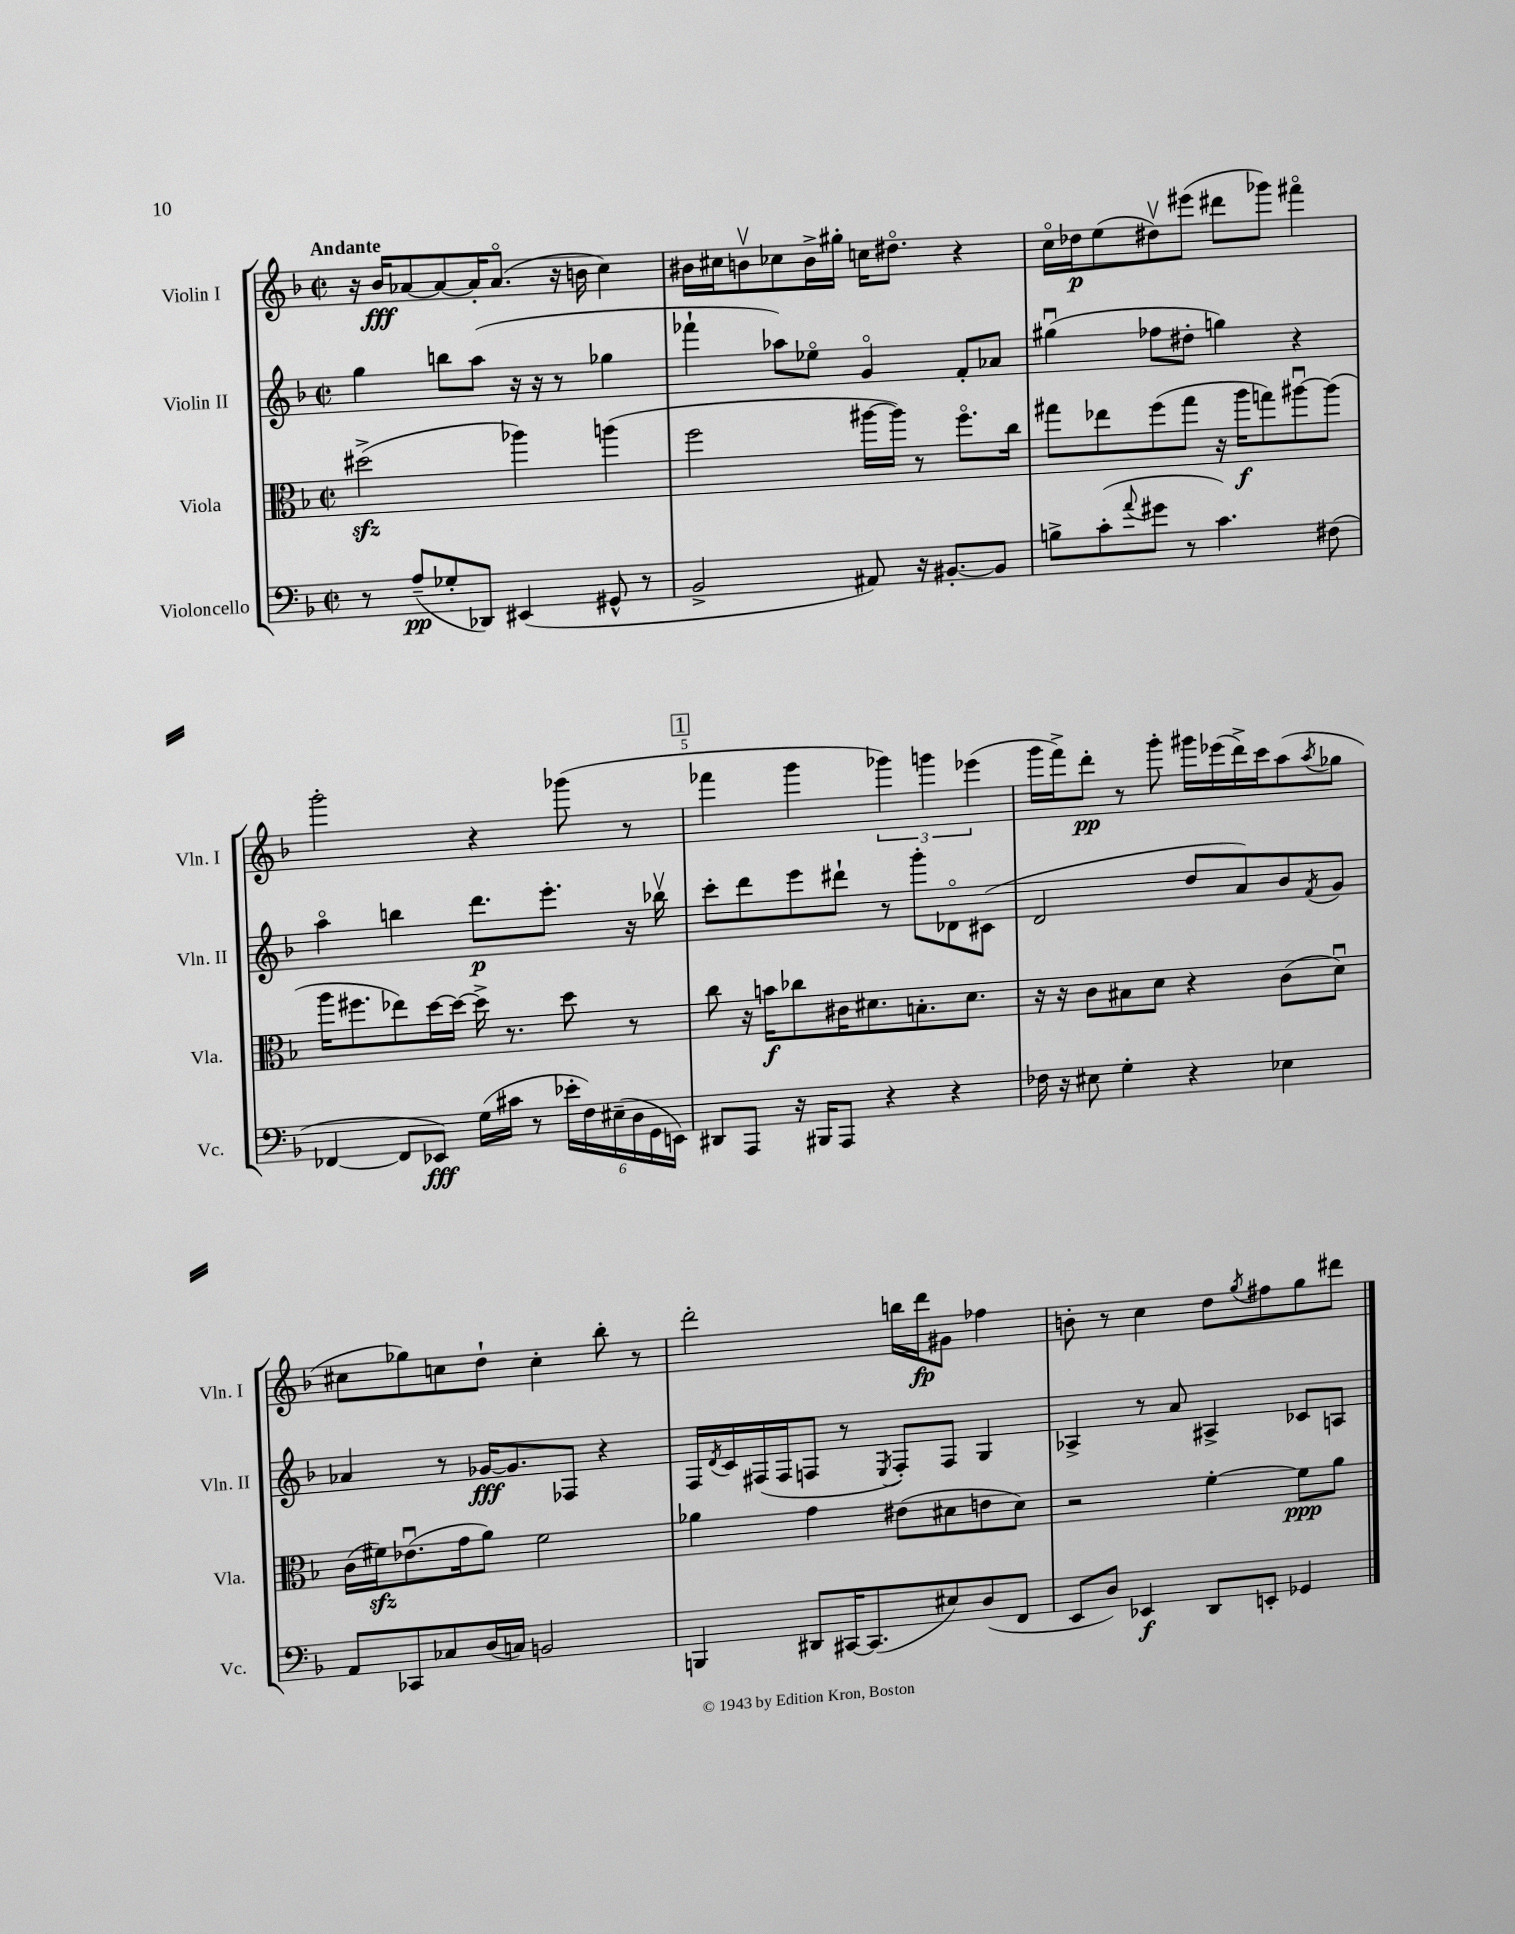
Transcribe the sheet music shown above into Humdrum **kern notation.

**kern	**kern	**kern	**kern
*staff4	*staff3	*staff2	*staff1
*clefF4	*clefC3	*clefG2	*clefG2
*k[b-]	*k[b-]	*k[b-]	*k[b-]
*M2/2	*M2/2	*M2/2	*M2/2
*met(c|)	*met(c|)	*met(c|)	*met(c|)
8r	(2dd#^\	4gg\	16r
.	.	.	16b-/LK
(8A~/L	.	.	[8a-/
8G-'/	.	8bb\L	8a-/_
8DD-/J)	.	(8aa\J	16a-'/]K
.	.	.	(8.a-o/J
(4EE#/	4aa-\)	16r	.
.	.	16r	.
.	.	8r	16r
.	.	.	16b\
8GG#^^/	(4aa\	4gg-\	4cc\)
8r	.	.	.
=	=	=	=
2BB-^/	2ff\	4fff-`\	16b#\LL
.	.	.	16cc#\J
.	.	.	8bv\
.	.	8aa-\L)	8cc-\
.	.	8ee-o\J	16b^\L
.	.	.	16gg#'\JJ
8AA#/)	[16aa#\LL	4go/	16cc\LK
.	16aa#\]JJ)	.	8.dd#o\J
16r	8r	.	.
[8.BB#'/L	.	.	.
.	8.ffo\L	8f'/L	4r
8BB#/]J	.	8a-/J	.
.	16cc\Jk	.	.
=	=	=	=
8B^\L	8gg#\L	(4gg#u\	16cco\LL
.	.	.	16dd-\J
(8c'\	8ee-\	.	(8ee\
8qqa/	.	.	.
8g#\J	(8ff\	8ff-\L	8dd#v\)
8r	8gg#\J	8dd#'\J	(8eee#\J
4.c\)	16r	4gg\)	8ddd#\L
.	16aa\LK	.	.
.	8gg\)	.	8ggg-\J)
.	[8aa#u\	4r	4fff#o\
(8F#\	(8aa#\]J	.	.
=	=	=	=
[4FF-/	16aa\LK	4aao\	2ggg'\
.	8.ff#\	.	.
8FF-/]L	8ee-\)	4bb\	.
8EE-/J)	[16dd\L	.	.
.	16dd\_JJ	.	.
(16G\LL	16dd^\]	8.ddd\L	4r
16c#\JJ	8.r	.	.
8r	.	.	.
.	.	8.eee'\J	.
24e-'\LL	8dd\	.	(8ggg-\
24F\)	.	.	.
(24E#~\	.	.	.
24D\	8r	16r	8r
24GG\	.	.	.
.	.	16bb-v\	.
24EE\JJ)	.	.	.
=	=	=	=
8DD#/L	8cc\	8ccc'\L	4fff-\
8AAA/J	16r	8ddd\	.
.	16b\LK	.	.
16r	8cc-\	8eee\	4ggg\
16BBB#/LK	.	.	.
8AAA/J	16c#\K	8ddd#`\J	.
.	8.d#\	.	.
4r	.	8r	6ggg-\)
.	8.B'\	8ggg'\L	.
.	.	.	6ggg\
4r	.	8d-o\	.
.	8.d#\J	.	.
.	.	.	(6eee-\
.	.	(8c#\J	.
=	=	=	=
16F-\	16r	2d/	16ggg\LL
16r	16r	.	16fff^\J)
8E#\	8c\L	.	8ddd'\J
4G'\	8B#\	.	8r
.	8d\J	.	8ggg'\
4r	4r	8dd/L	16ggg#\LL
.	.	.	(16eee-\
.	.	8a/)	16ddd^\)
.	.	.	16ccc\J
4E-\	(8c\L	8b-/	(8aa\
.	.	8qf/	8qaa/
.	8du\J)	8g/J	8gg-\J
=	=	=	=
8AA/L	(16c\LL	4a-/	8cc#\L
.	16f#\J)	.	.
8CC-/	(8.e-u\	.	8gg-\)
8C-/	.	8r	8cc\
.	16g\k	.	.
(16D/L	8a\J)	[16g-/LK	8dd`\J
16C/JJ)	.	8.g-/]	.
2BB/	2f#\	.	4cc'\
.	.	8F-/J	.
.	.	4r	8bb-'\
.	.	.	8r
=	=	=	=
4BBB/	4a-\	16F/LL	2ddd'\
.	.	8qd/	.
.	.	16c/	.
.	.	(16F#/	.
.	.	16F#/J	.
8DD#/L	4g\	8F/J	.
[16CC#/K	.	8r	.
(8.CC#/]	.	.	.
.	.	8qE/	.
.	(8e#\L	8F'/L)	16bb\LL
.	.	.	16ddd\J
8E#/)	8d#\	8F/J	8g#\J
(8D/	8e\	4G/	4ff-\
8FF/J	8d#\J)	.	.
=	=	=	=
8EE/L	2r	4A-^/	8b'\
8D/J)	.	.	8r
4EE-/	.	8r	4cc\
.	.	8a/	.
8DD/L	[4f'\	4A#^/	8dd\L
.	.	.	8qgg/
8EE'/J	.	.	8ff#\
4GG-/	8f\]L	8c-/L	8gg\
.	8a\J	8A/J	8ddd#\J
==	==	==	==
*-	*-	*-	*-
